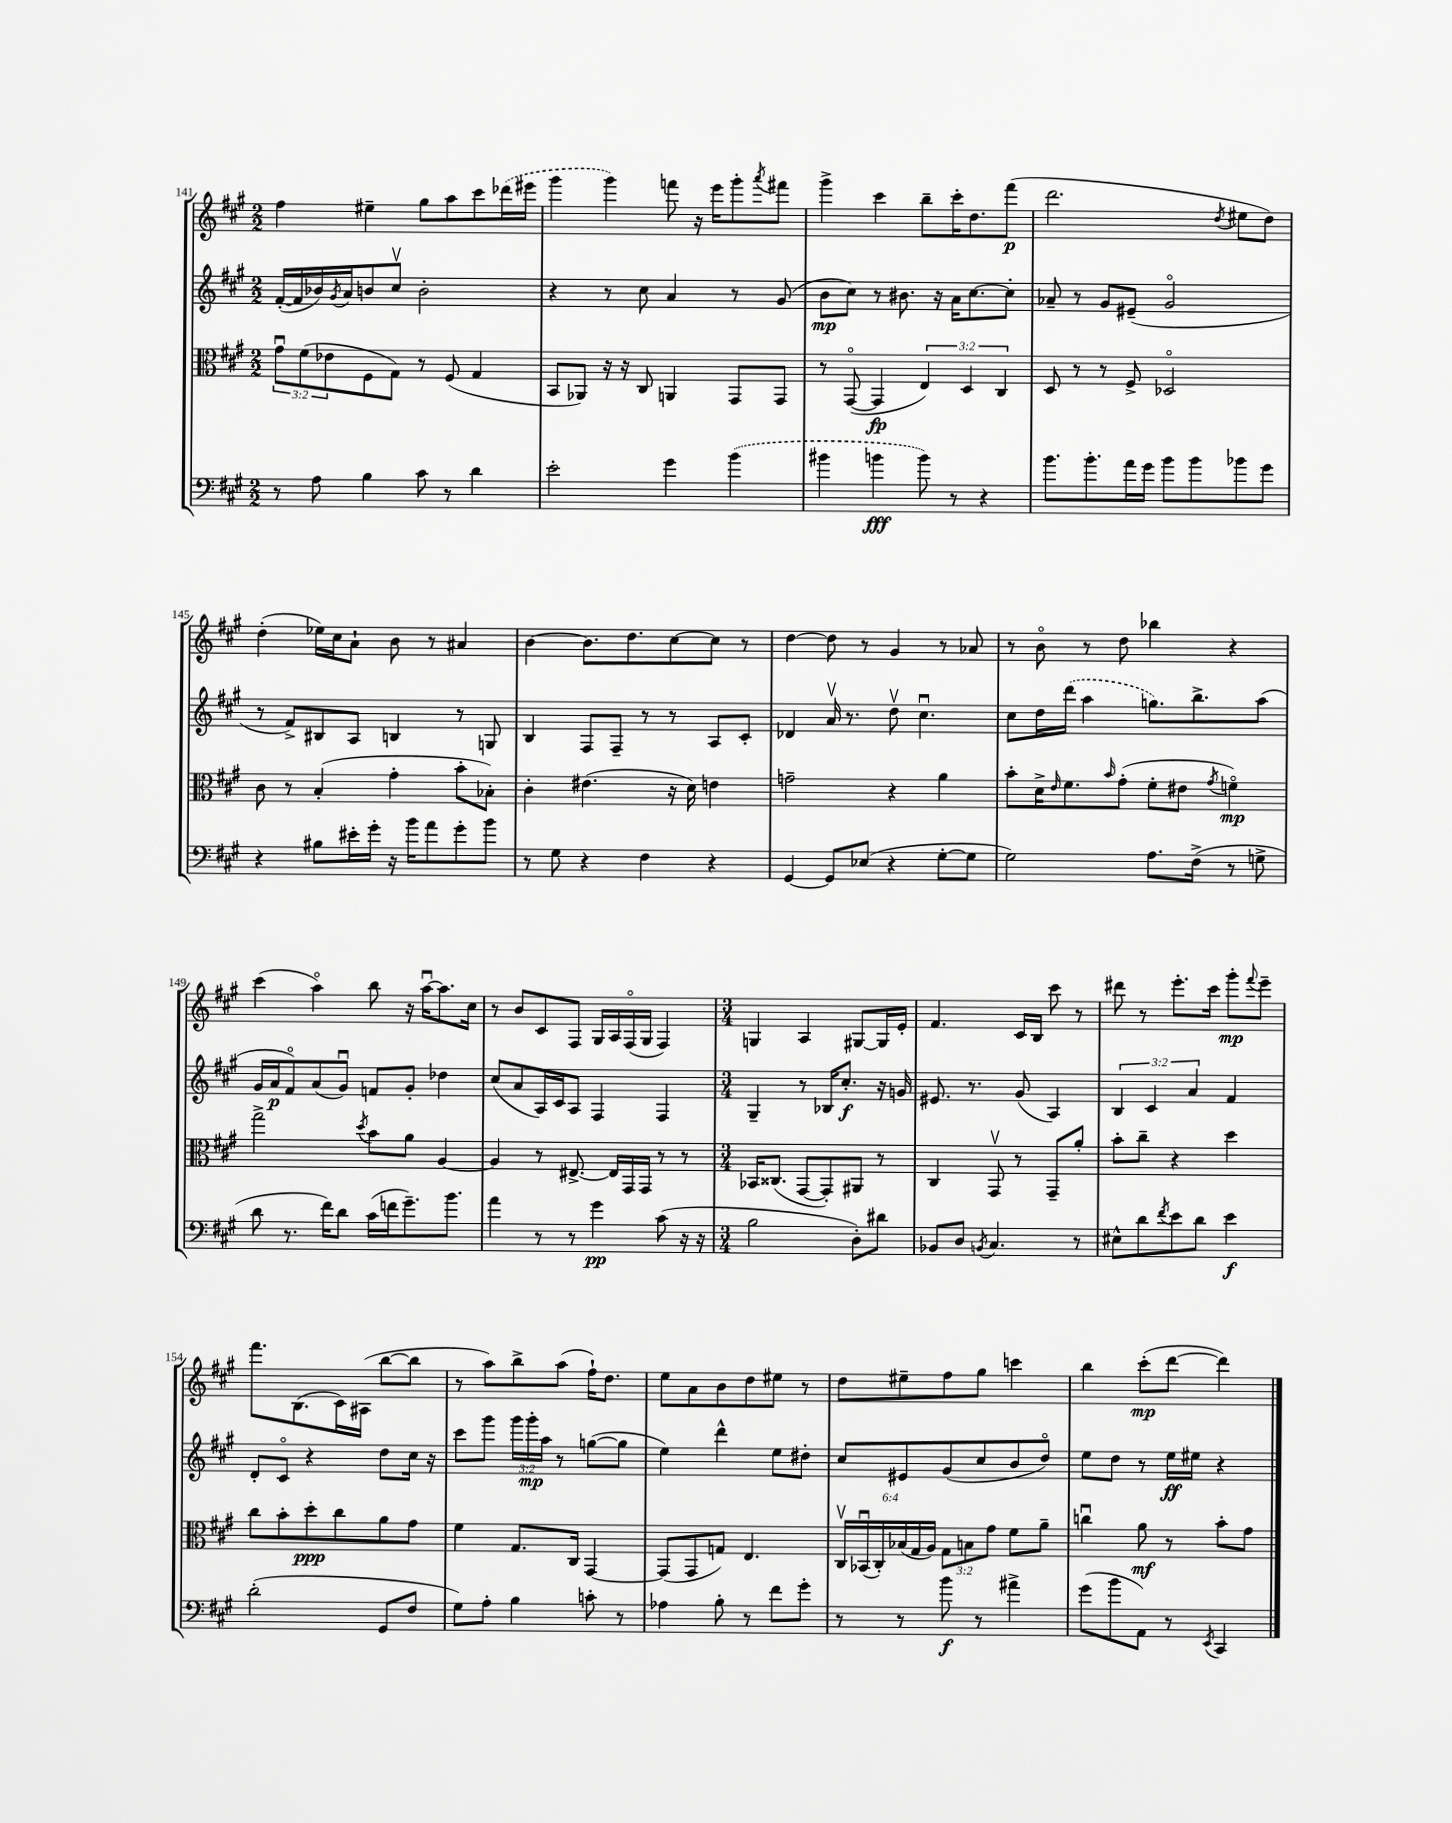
<<
\new StaffGroup <<
\new Staff = "s0" {
    \clef treble \key a \major \numericTimeSignature \time 2/2
    fis''4 eis''4-- gis''8 a''8 cis'''8 \once \slurDashed des'''16( eis'''16 |
    gis'''4 gis'''4) f'''8 r16 e'''16 gis'''8-. \acciaccatura { a'''8 } fis'''8 |
    gis'''4-> cis'''4 b''8-- cis'''16-. d''8. fis'''8\p( |
    d'''2. \acciaccatura { d''8 } eis''8 d''8) |
    d''4-.( ees''16) cis''16 a'8-! b'8 r8 ais'4 |
    b'4~ b'8. d''8. cis''8~ cis''8 r8 |
    d''4~ d''8 r8 gis'4 r8 aes'8 |
    r8 b'8\flageolet r8 d''8 bes''4 r4 |
    cis'''4( a''4\flageolet) b''8 r16 a''16~\downbow a''8. cis''16 |
    r8 b'8 cis'8 fis8 gis16 a16 fis16\flageolet( gis16 fis4) |
    \numericTimeSignature \time 3/4 g4 a4 gis8~ gis16 e'16-. |
    fis'4. cis'16 b16 cis'''8 r8 |
    dis'''8 r8 e'''8.-. cis'''16 gis'''8-.\mp \appoggiatura { fis'''8 } e'''8-- |
    fis'''8. b8.( cis'16) ais16( b''8~ b''8 |
    r8 a''8) b''8-> a''8( fis''16-!) d''8. |
    e''8 a'8 b'8 d''8 eis''8 r8 |
    d''8 eis''8-- fis''8 gis''8 c'''4 |
    b''4 cis'''8-.\mp( d'''8~ d'''4) \bar "|." |
}
\new Staff = "s1" {
    \clef treble \key a \major \numericTimeSignature \time 2/2 \override Staff.TupletNumber.text = #tuplet-number::calc-fraction-text
    fis'16~-.( fis'16 bes'16) \acciaccatura { gis'8 } a'16 b'8 cis''8\upbow b'2-. |
    r4 r8 cis''8 a'4 r8 gis'8( |
    b'8\mp cis''8) r8 bis'8. r16 a'16 cis''8.~ cis''8-. |
    aes'8-- r8 gis'8 eis'8--( gis'2\flageolet |
    r8 fis'8->) bis8 a8 b4 r8 g8 |
    b4 fis8 fis8-- r8 r8 a8 cis'8-. |
    des'4 a'16\upbow r8. d''8\upbow cis''4.\downbow |
    cis''8 d''16 \once \slurDashed d'''16( a''4 g''8.) b''8.-> a''8( |
    gis'16 a'16\p fis'8\flageolet) a'8( gis'8\downbow) f'8 gis'8-. des''4 |
    cis''8( a'8 a16) cis'16 a8 fis4 fis4 |
    \numericTimeSignature \time 3/4 gis4-- r8 bes16 cis''8.-.\f r16 g'16 |
    eis'8. r8. gis'8( a4) |
    \tuplet 3/2 { b4 cis'4 a'4 } fis'4 |
    d'8-. cis'8\flageolet r4 d''8 cis''16 r16 |
    cis'''8 gis'''8 \tuplet 3/2 { gis'''16 gis'''16-.\mp a''16 } r8 g''8~( g''8 |
    e''4) d'''4-^ e''8 dis''8-. |
    cis''8 eis'8 gis'8( cis''8 b'8 d''8\flageolet) |
    e''8 d''8 r8 e''16\ff eis''16 r4 \bar "|." |
}
\new Staff = "s2" {
    \clef alto \key a \major \numericTimeSignature \time 2/2 \override Staff.TupletNumber.text = #tuplet-number::calc-fraction-text
    \tuplet 3/2 { gis'8\downbow fis'8( ees'8 } fis8 gis8) r8 fis8( gis4 |
    b,8 aes,8) r16 r16 cis8 a,4 gis,8 gis,8 |
    r8 gis,8~\flageolet( gis,4\fp \tuplet 3/2 { e4) d4 cis4 } |
    d8 r8 r8 fis8-> des2\flageolet |
    cis'8 r8 b4-.( gis'4-. b'8-. bes8-.) |
    cis'4-. eis'4.( r16 d'16) e'4 |
    g'2-- r4 a'4 |
    b'8-. d'16-> \grace { e'16 } fis'8. \grace { b'16 } gis'8-.( fis'8-. eis'8 \acciaccatura { gis'8 } f'4\flageolet\mp) |
    gis''2-> \acciaccatura { d''8 } b'8 a'8 a4~ |
    a4 r8 eis8.~-> eis16 gis,16 gis,16 r8 r8 |
    \numericTimeSignature \time 3/4 bes,16 cisis8.( gis,8~ gis,8-.) ais,8 r8 |
    cis4 gis,8\upbow r8 gis,8-- a'8-. |
    b'8-. cis''8-- r4 d''4 |
    cis''8 b'8-. d''8-.\ppp cis''8 a'8 gis'8 |
    fis'4 gis8. cis16 gis,4~ |
    gis,8( gis,8 g8) e4. |
    \tuplet 6/4 { cis16\upbow bes,16\downbow( cis16-.) bes16( gis16 a16) } \tuplet 3/2 { gis8 b8 gis'8 } fis'8 a'8-- |
    c''4\downbow a'8\mf r8 b'8-. gis'8 \bar "|." |
}
\new Staff = "s3" {
    \clef bass \key a \major \numericTimeSignature \time 2/2
    r8 a8 b4 cis'8 r8 d'4 |
    e'2-. gis'4 \once \slurDashed b'4( |
    bis'4 b'4\fff b'8) r8 r4 |
    b'8. b'8.-. a'16 gis'16 b'8 b'8 bes'8 gis'8 |
    r4 bis8 eis'16-. gis'16-. r16 b'16 a'8 gis'8-. b'8 |
    r8 gis8 r4 fis4 r4 |
    gis,4~ gis,8 ees8( r4 gis8~-. gis8 |
    gis2) a8. fis16->( r8 g8-> |
    d'8 r8. fis'16) d'8 cis'16( f'16 gis'8.--) b'8. |
    a'4 r8 r8 gis'4\pp cis'8( r16 r16 |
    \numericTimeSignature \time 3/4 b2 d8-.) dis'8 |
    bes,8 d8 \acciaccatura { b,8 } cis4. r8 |
    eis8-^ d'8 \acciaccatura { fis'8 } e'8 d'8 e'4\f |
    d'2-.( gis,8 fis8 |
    gis8) a8-. b4 c'8-. r8 |
    aes4 b8-. r8 fis'8 gis'8-. |
    r8 r8 b'8\f r8 ais'4-> |
    gis'8( b'8 a,8) r8 \acciaccatura { e,8 } cis,4 \bar "|." |
}
>>
>>
\layout { \context { \Score currentBarNumber = #141 } }
